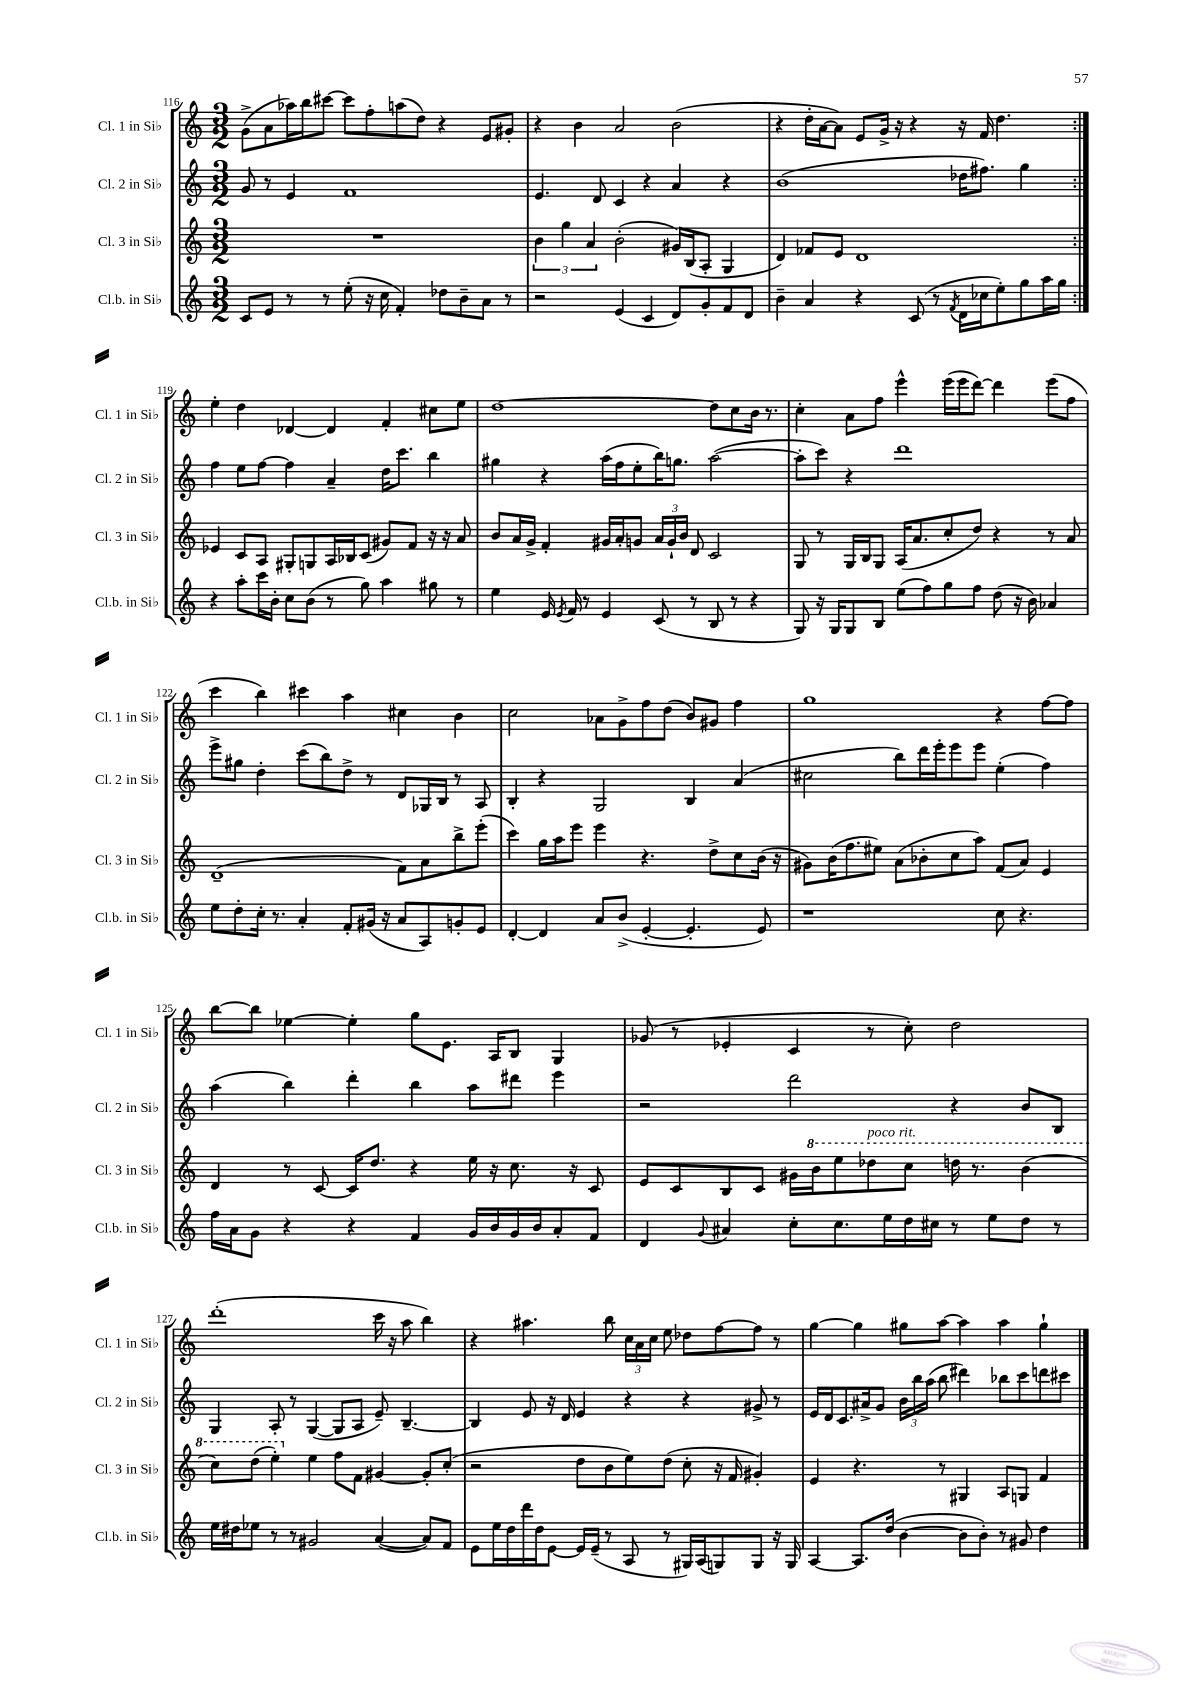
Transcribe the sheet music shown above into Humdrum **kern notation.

**kern	**kern	**kern	**kern
*staff4	*staff3	*staff2	*staff1
*clefG2	*clefG2	*clefG2	*clefG2
*k[]	*k[]	*k[]	*k[]
*M3/2	*M3/2	*M3/2	*M3/2
8c/L	1.r	8g/	(8g^\L
8e/J	.	8r	8a\
8r	.	4e/	16aa-\L)
.	.	.	16bb\J
8r	.	.	[8ccc#\J
(8ee'\	.	1f	8ccc#\]L
16r	.	.	8ff'\
16cc\	.	.	.
4f'/)	.	.	(8aa\
.	.	.	8dd\J)
8dd-\L	.	.	4r
8b~\	.	.	.
8a\J	.	.	8e/L
8r	.	.	8g#'/J
=	=	=	=
2r	6b\	4.e/	4r
.	6gg\	.	.
.	.	.	4b\
.	6a/	.	.
.	.	8d/	.
(4e/	(2b'\	4c/	2a/
4c/	.	4r	.
8d/L)	16g#/LL)	4a/	(2b\
.	(16B/J	.	.
8g'/	8A'/J	.	.
8f/	4G/	4r	.
8d/J	.	.	.
=	=	=	=
4b~\	4d/)	(1b	4r
4a/	8f-/L	.	16dd'\LL
.	.	.	[16a\J
.	8e/J	.	8a\]J)
4r	1d	.	8e/L
.	.	.	16g^/Jk
.	.	.	16r
(8c/	.	.	4r
8r	.	.	.
8qf/	.	.	.
16d\LL	.	16dd-\LK	16r
16cc-\J	.	8.ff#\J)	16f/
8ee'\)	.	.	4.dd\
8gg\	.	4gg\	.
16aa\L	.	.	.
16gg\JJ	.	.	.
=:|!	=:|!	=:|!	=:|!
4r	4e-/	4ff\	4ee'\
8aa'\L	8c/L	8ee\L	4dd\
16ccc\L	8A/J	[8ff\J	.
16b'\JJ	.	.	.
8cc\L	8G#'/L	4ff\]	[4d-/
(8b\J	8G/	.	.
8r	16A/L	4a~/	4d-/]
.	16B-/J	.	.
8gg\)	(8c/J	.	.
4aa\	8g#/L)	16dd\LK	4f'/
.	.	8.ccc\J	.
.	8f/J	.	.
8gg#\	16r	4bb\	8cc#\L
.	16r	.	.
8r	8a/	.	8ee\J
=	=	=	=
4ee\	8b/L	4gg#\	[1dd
.	16a/L	.	.
.	16g^/JJ	.	.
16e/	4f'/	4r	.
8qe/	.	.	.
16f/	.	.	.
8r	.	.	.
4e/	16g#/LL	(16aa\LL	.
.	16a'/J	16ff\J	.
.	8g/J	8ee'\	.
(8c/	24a/LL	16bb\K)	.
.	24g`/	.	.
.	.	8.gg\J	.
.	24b/JJ	.	.
8r	8d/	.	.
8B/	2c/	([2aa\	8dd\]L
8r	.	.	8cc\
4r	.	.	16b\Jk
.	.	.	8.r
=	=	=	=
8G/)	8G/	8aa'\]L	4cc'\
16r	8r	8ccc\J)	.
16G/LK	.	.	.
8G/	16G/LL	4r	8a\L
.	16B/J	.	.
8B/J	8G/J	.	8ff\J
(8ee\L	(16A/LK	1ddd	4eee^^\
.	8.a/	.	.
8ff\)	.	.	.
8gg\	8cc'/	.	(16eee\LL
.	.	.	16eee\J
8ff\J	8dd/J)	.	[8ddd\J)
(8dd\	4r	.	4ddd\]
16r	.	.	.
16b\)	.	.	.
4a-/	8r	.	(8eee\L
.	8a/	.	8ff\J
=	=	=	=
8ee\L	(1d~	8eee^\L	4ccc\
8dd'\	.	8gg#\J	.
16cc'\Jk	.	4dd'\	4bb\)
8.r	.	.	.
4a'/	.	(8ccc\L	4ccc#\
.	.	8bb\)	.
8f'/L	.	8dd^\J	4aa\
(16g#/Jk	.	8r	.
16r	.	.	.
8a/L	8f\L)	8d/L	4cc#\
8A/)	8a\	16G-/L	.
.	.	16B/JJ	.
8g'/	8bb^\	8r	4b\
8e/J	(8eee'\J	8A/	.
=	=	=	=
[4d'/	4ccc\)	4B'/	2cc\
4d/]	16gg\LL	4r	.
.	16aa\J	.	.
.	8eee\J	.	.
8a/L	4eee\	2G/	8a-\L
(8b^/J	.	.	8g^\
[4e'/	4.r	.	8ff\
.	.	.	(8dd\J
4.e'/]	.	4B/	8b/L)
.	8dd^\L	.	8g#/J
.	8cc\	(4a/	4ff\
8e/)	(16b\Jk	.	.
.	16r	.	.
=	=	=	=
1r	8g#\L)	2cc#\	1gg
.	(16b\K	.	.
.	8.ff\	.	.
.	8ee#\J)	.	.
.	(8a\L	8bb\L)	.
.	8b-'\	16ddd\L	.
.	.	16eee'\J	.
.	8cc\	8eee\	.
.	8aa\J)	8eee\J	.
8cc\	(8f/L	(4ee'\	4r
4.r	8a/J)	.	.
.	4e/	4ff\)	[8ff\L
.	.	.	8ff\]J
=	=	=	=
16ff\LL	4d/	(4aa\	[8bb\L
16a\J	.	.	.
8g\J	.	.	8bb\]J
4r	8r	4bb\)	[4ee-\
.	[8c/	.	.
4r	16c/]LK	4ddd'\	4ee-'\]
.	8.dd/J	.	.
4f/	4r	4bb\	8gg\L
.	.	.	8.e\J
16g/LL	16ee\	8aa\L	.
16b/	16r	.	16A/LK
16g/	8.cc\	8ddd#\J	8B/J
16b/J	.	.	.
8a'/	.	4eee\	4G/
.	16r	.	.
8f/J	8c/	.	.
=	=	=	=
4d/	8e/L	2r	(8g-/
.	8c/	.	8r
8qqg/	.	.	.
4a#/	8B/	.	4e-'/
.	8c/J	.	.
8cc'\L	16g#\LL	2ddd\	4c/
.	16bb\J	.	.
8.cc\	8eee\	.	.
.	8ddd-\	.	8r
16ee\L	.	.	.
16dd\	8ccc\J	.	8cc'\)
16cc#\JJ	.	.	.
8r	16ddd\	4r	2dd\
.	8.r	.	.
8ee\L	.	.	.
8dd\J	(4bb\	8b/L	.
8r	.	8B/J	.
=	=	=	=
16ee\LL	8ccc\L)	4G/	(1ddd'
16dd#\J	.	.	.
8ee-\J	(8ddd\J	.	.
8r	4eee'\)	8A'/	.
8r	.	8r	.
2g#/	4ee\	([4G/	.
.	8ff\L	8G/]L	.
.	8f\J	8A/J	.
([4a/	[4g#/	8e~/)	16ccc\
.	.	.	16r
.	.	[4.B~/	8aa\
8a/]L)	8g#'/]L	.	4bb\)
8f/J	(8cc'/J	.	.
=	=	=	=
8e\L	2r	4B/]	4r
16ee\L	.	.	.
16dd\	.	.	.
16ddd\	.	8e/	4.aa#\
16dd\J	.	.	.
[8e\J	.	16r	.
.	.	16d/	.
16e/]LL	8dd\L	4e/	.
(16e~/JJ	.	.	.
8r	8b\	.	8bb\
8A/	8ee\)	4r	24cc\LL
.	.	.	24a\
.	.	.	24cc\JJ
8r	(8dd\J	.	8ee\
16G#/LL)	8cc'\	4r	8dd-\L
(16A/J	.	.	.
8G/)	16r	.	[8ff\
.	16f/	.	.
8G/J	4g#'/)	8g#^/	8ff\]J
16r	.	8r	8r
16G/	.	.	.
=	=	=	=
[4A/	4e/	16e/LL	[4gg\
.	.	16d/J	.
.	.	8.c/	.
8.A/]L	4.r	.	4gg\]
.	.	16a#^/k	.
.	.	8g/J	.
(16dd/Jk	.	.	.
[4b\	.	24b\LL	8gg#\L
.	.	24bb\	.
.	.	(24aa\JJ	.
.	8r	8bb\	[8aa\J
8b\]L	4G#/	4ddd#\)	4aa\]
8b'\J)	.	.	.
8r	8A/L	8bb-\L	4aa\
8g#/	8G/J	8ccc\	.
4dd\	4f/	8ddd\	4gg#`\
.	.	8ccc#\J	.
==	==	==	==
*-	*-	*-	*-
